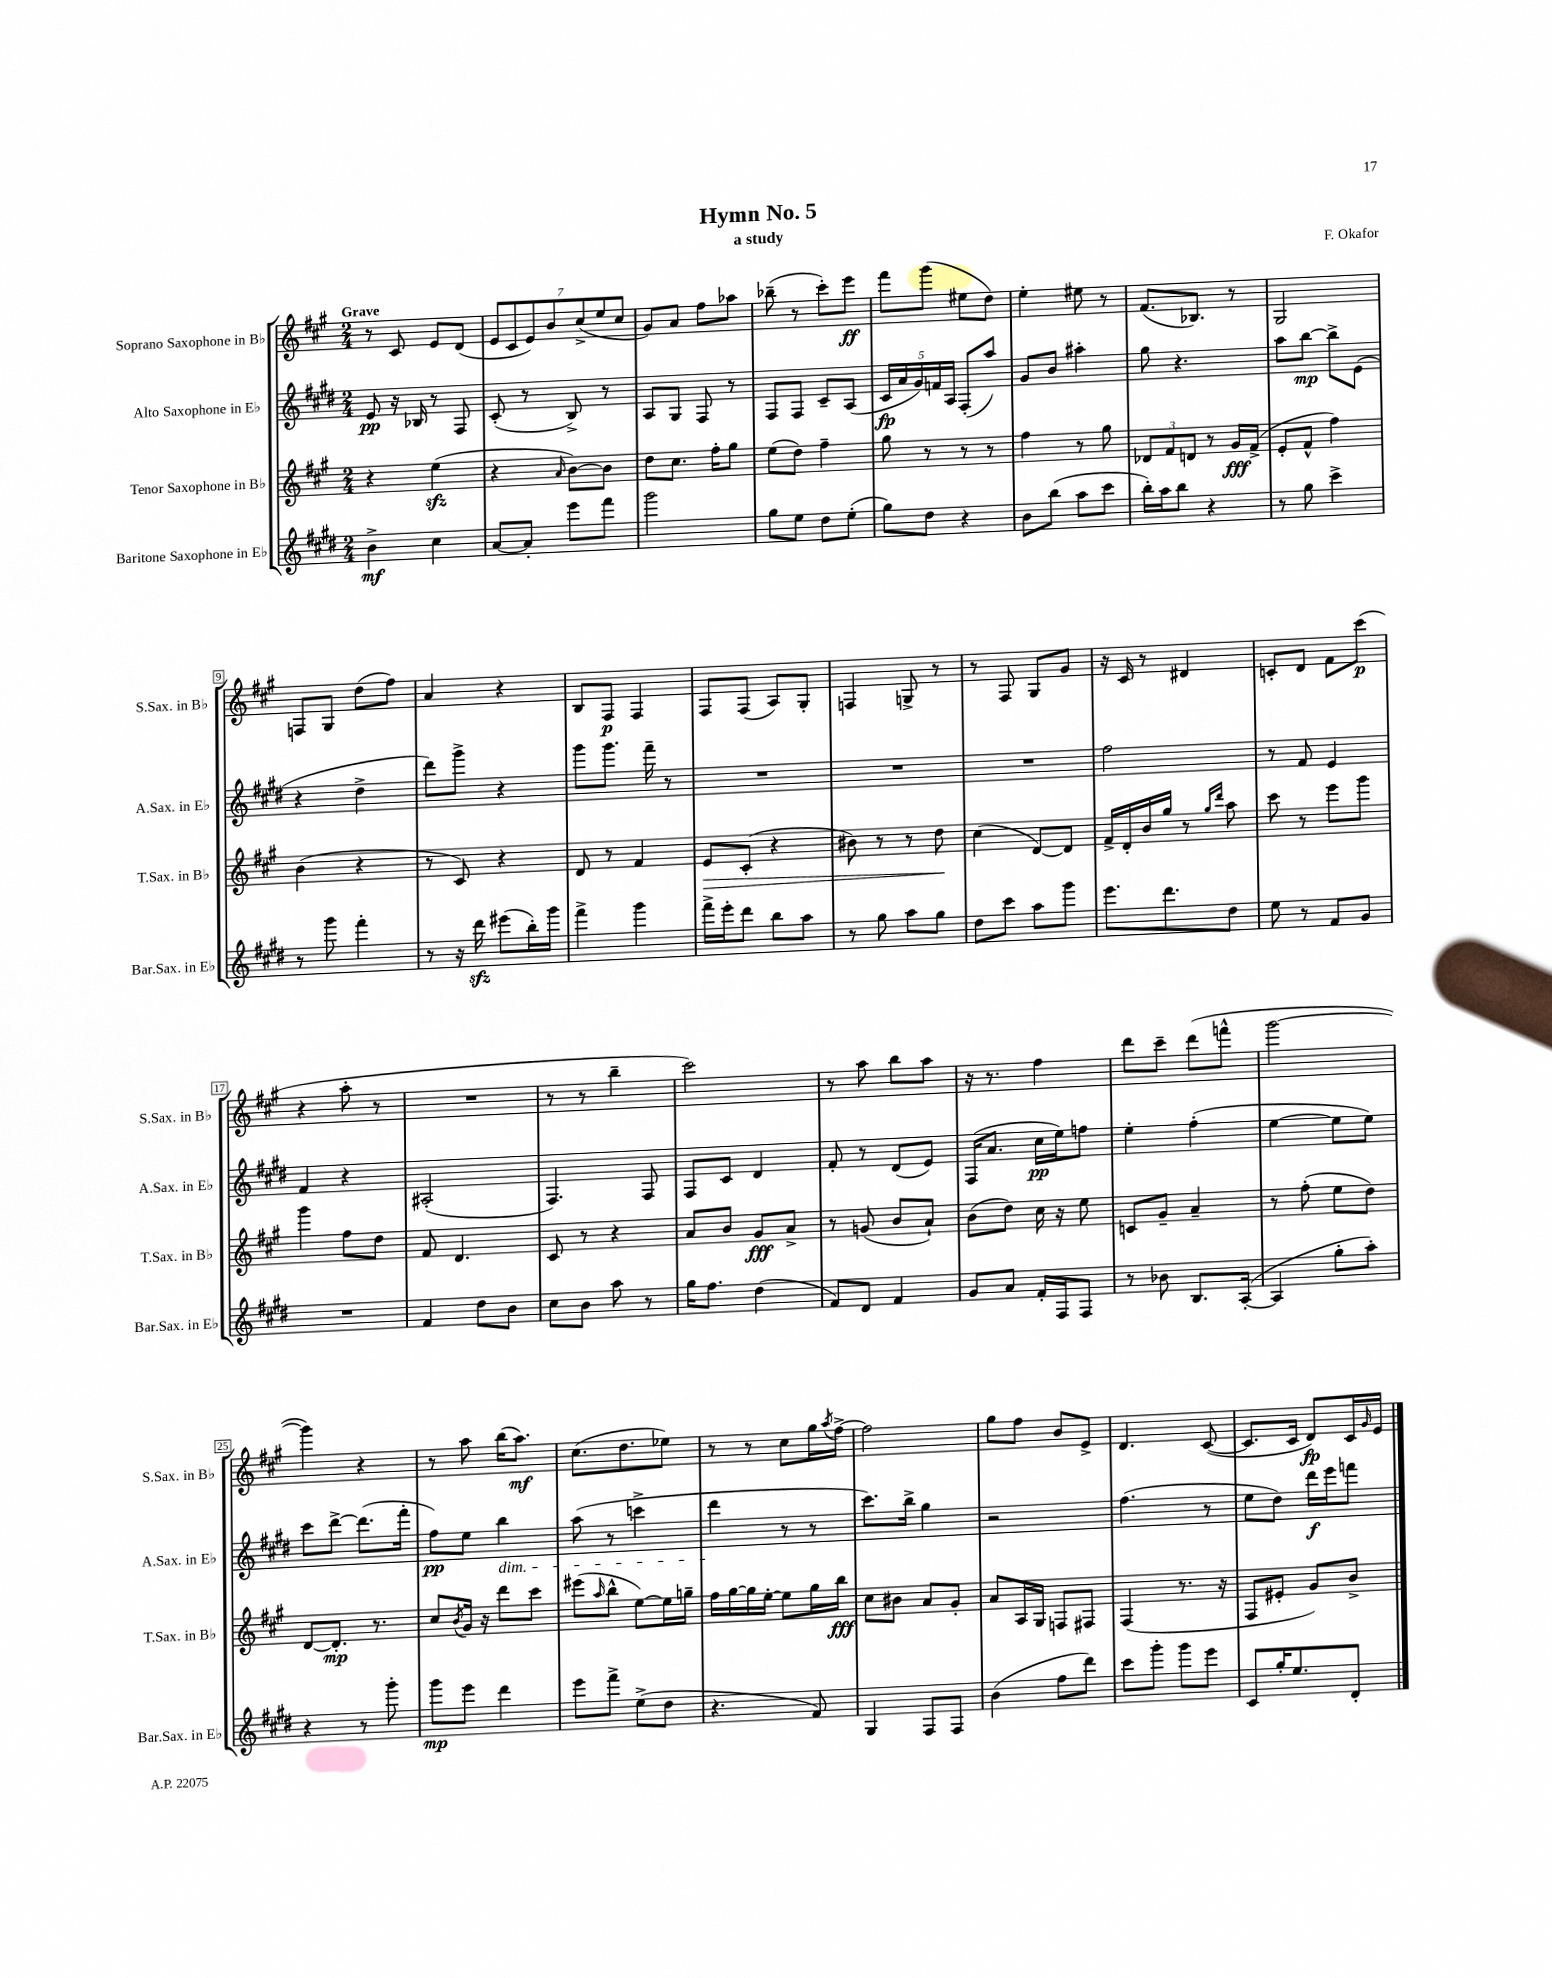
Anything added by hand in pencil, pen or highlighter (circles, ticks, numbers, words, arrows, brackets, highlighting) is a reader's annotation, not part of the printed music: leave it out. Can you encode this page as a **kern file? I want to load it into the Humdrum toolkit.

**kern	**kern	**kern	**kern
*staff4	*staff3	*staff2	*staff1
*clefG2	*clefG2	*clefG2	*clefG2
*k[f#c#g#d#]	*k[f#c#g#]	*k[f#c#g#d#]	*k[f#c#g#]
*M2/4	*M2/4	*M2/4	*M2/4
4b^\	4r	8e/	8r
.	.	16r	8c#/
.	.	16B-/	.
4cc#\	(4ee\	8r	8e/L
.	.	8F#/	(8d/J
=	=	=	=
[8a/L	4r	(8c#'/	14e/L
.	.	.	14c#/
8a'/]J	.	8r	.
.	.	.	14e/)
.	.	.	14b/
.	16qqa/	.	.
8eee\L	[8b\L)	8B^/)	.
.	.	.	(14cc#^/
.	.	.	14ee/
8fff#\J	8b\]J	8r	.
.	.	.	14cc#/J
=	=	=	=
2ggg#\	8dd\L	8A/L	8g#/L)
.	8.cc#\J	8G#/J	8a/J
.	.	8F#/	8ff#\L
.	16ff#'\LK	.	.
.	8gg#\J	8r	8aa-\J
=	=	=	=
8gg#\L	(8ee\L	8F#/L	(8bb-~\
8ee\J	8dd\J)	8F#/J	8r
8dd#\L	4ff#~\	8c#~/L	8ccc#'\L)
(8ee'\J	.	(8A/J	8eee\J
=	=	=	=
8gg#\L)	8gg#\	20c#/LL	8fff#\L
.	.	20a/	.
.	.	20g#/)	.
8dd#\J	8r	.	(8ggg#\J
.	.	20f/	.
.	.	20A/JJ	.
4r	8r	(8F#'/L	8ee#\L
.	8r	8aa/J)	8dd\J)
=	=	=	=
8b\L	4ff#\	8g#/L	4ee'\
(8bb\J	.	8b/J	.
8aa\L	8r	4aa#'\	8ee#\
8ccc#\J	8gg#\	.	8r
=	=	=	=
16bb'\LL)	12d-/L	8gg#\	(8.f#/L
16aa\J	.	.	.
.	12f#/	.	.
8bb\J	.	4.r	.
.	12d/J	.	.
.	.	.	8.B-/J)
4r	8r	.	.
.	16g#/LL	.	8r
.	(16f#^/JJ	.	.
=	=	=	=
8r	8e'/L	8aa\L	2G#/
8gg#\	8f#^^/J	[8bb\J	.
4ccc#^\	4ff#\)	8bb^\]L	.
.	.	(8e\J	.
=	=	=	=
8r	(4b\	4r	8F/L
8ggg#\	.	.	8G#/J
4fff#'\	4r	4dd#^\	(8dd\L
.	.	.	8ff#\J)
=	=	=	=
8r	8r	8ddd#\L)	4a/
16r	8c#/)	8ggg#^\J	.
16ddd#\	.	.	.
(8eee#\L	4r	4r	4r
16bb'\L)	.	.	.
16ggg#\JJ	.	.	.
=	=	=	=
4fff#^\	8d/	8ggg#\L	8B/L
.	8r	8.ggg#\J	8F#/J
4ggg#\	4f#/	.	4F#/
.	.	16fff#~\	.
.	.	8r	.
=	=	=	=
16fff#^\LL	8e/L	2r	8F#/L
16eee'\J	.	.	.
8ddd#\J	(8c#'/J	.	(8F#/J
8bb\L	4r	.	8A/L)
8aa\J	.	.	8G#'/J
=	=	=	=
8r	8b#\)	2r	4F/
8gg#\	8r	.	.
8aa\L	8r	.	8G^/
8gg#\J	8dd\	.	8r
=	=	=	=
8dd#\L	(4cc#\	2r	8r
8ccc#\J	.	.	8F#/
8aa\L	[8d/L)	.	8G#/L
8ggg#\J	8d/]J	.	8g#/J
=	=	=	=
8.eee\L	16f#^/LL	2ff#\	16r
.	16d'/	.	16c#/
.	16b/	.	8r
8.ddd#\	16gg#/JJ	.	.
.	8r	.	4d#/
.	16qqgg#/LL	.	.
.	16qqddd/JJ	.	.
8dd#\J	8aa\	.	.
=	=	=	=
8ee\	8ccc#\	8r	8c'/L
8r	8r	8f#/	8d/J
8f#/L	8eee\L	4e/	8f#\L
8g#/J	8ggg#\J	.	(8ccc#\J
=	=	=	=
2r	4ggg#\	4f#/	4r
.	8ff#\L	4r	8aa'\
.	8dd\J	.	8r
=	=	=	=
4f#/	8f#/	(2A#'/	2r
.	4.d/	.	.
8dd#\L	.	.	.
8b\J	.	.	.
=	=	=	=
8cc#\L	8c#/	4.F#/)	8r
8b\J	8r	.	8r
8aa\	4r	.	4bb~\
8r	.	8F#/	.
=	=	=	=
16gg#\LK	8a/L	8F#/L	2ccc#\)
8.ff#\J	.	.	.
.	8b/J	8c#/J	.
(4dd#\	8g#/L	4d#/	.
.	8a^/J	.	.
=	=	=	=
8f#/L)	8r	8f#'/	8r
8d#/J	(8g/	8r	8aa\
4f#/	8b/L	(8d#/L	8bb\L
.	8a`/J)	8e/J)	8aa\J
=	=	=	=
8g#/L	(8b\L	(16F#/LK	16r
.	.	8.a/J	8.r
8a/J	8dd\J)	.	.
16f#'/LL	16cc#\	16cc#\LL	4ff#\
16F#/J	16r	16ee\J)	.
8F#/J	8ee\	8ff\J	.
=	=	=	=
8r	8c/L	4ee'\	8ddd\L
8b-\	8g#~/J	.	8ccc#~\J
8.B/L	4a~/	(4ff#'\	(8ddd\L
.	.	.	8fff^^\J
([16A'/Jk	.	.	.
=	=	=	=
4A/]	8r	[4ee\	[2ggg#\
.	(8ff#'\	.	.
8gg#'\L	8ee\L	8ee\]L	.
8aa'\J)	8dd\J)	8ee\J)	.
=	=	=	=
4r	[8d/L	8ccc#\L	4ggg#\])
.	8.d'/]J	[8ddd#^\J	.
8r	.	(8.ddd#\]L	4r
.	8.r	.	.
8ggg#'\	.	.	.
.	.	16fff#'\Jk	.
=	=	=	=
8ggg#\L	8cc#/L	8ff#\L)	8r
.	8qb/	.	.
8eee\J	16g#/Jk	8ee\J	8aa\
.	16r	.	.
4ddd#\	8ddd\L	4bb\	(16bb\LK
.	.	.	8.aa\J)
.	8ccc#\J	.	.
=	=	=	=
8eee\L	(8eee#\L	(8aa\	(8.cc#\L
.	16qqaa/	.	.
8fff#^\J	8bb^^\J	8r	.
.	.	.	8.dd\
(8ee^\L	[8ee\L)	4ccc^\	.
8dd#\J	16ee\]L	.	8ee-\J)
.	16gg~\JJ	.	.
=	=	=	=
4.r	16ff#\LL	4ddd#\	8r
.	[16gg#\	.	.
.	16gg#\]	.	8r
.	[16ee'\JJ	.	.
.	8ee\]L	8r	8cc#\L
8f#/)	16gg#\L	8r	16gg#\L
.	.	.	8qaa/
.	16bb\JJ	.	[16ff#^\JJ
=	=	=	=
4G#/	8cc#\L	8.ccc#\L)	2ff#\]
.	8b#\J	.	.
.	.	16bb^\Jk	.
8F#/L	8a/L	4gg#\	.
8F#/J	8g#'/J	.	.
=	=	=	=
(4b\	8a/L	2r	8gg#\L
.	16A/L	.	8ff#\J
.	16G#/JJ	.	.
8ff#\L	8F/L	.	8b/L
8ddd#\J)	8F#/J	.	8e^/J
=	=	=	=
8ccc#\L	(4F#/	(4.ff#\	4.d/
8ggg#'\J	.	.	.
8ggg#\L	8.r	.	.
8eee\J	.	8r	([8c#/
.	16r	.	.
=	=	=	=
8c#/L	8F#/L	8ee\L	8.c#/]L
16gg#'/K	8e#'/J	8dd#\J)	.
8.ee/	.	.	16c#/Jk
.	8g#/L)	16ddd#\LL	8d/L)
.	.	16eee\J	.
8d#'/J	8b^/J	8fff\J	16c#/L
.	.	.	16qqg#/
.	.	.	16e/JJ
==	==	==	==
*-	*-	*-	*-
